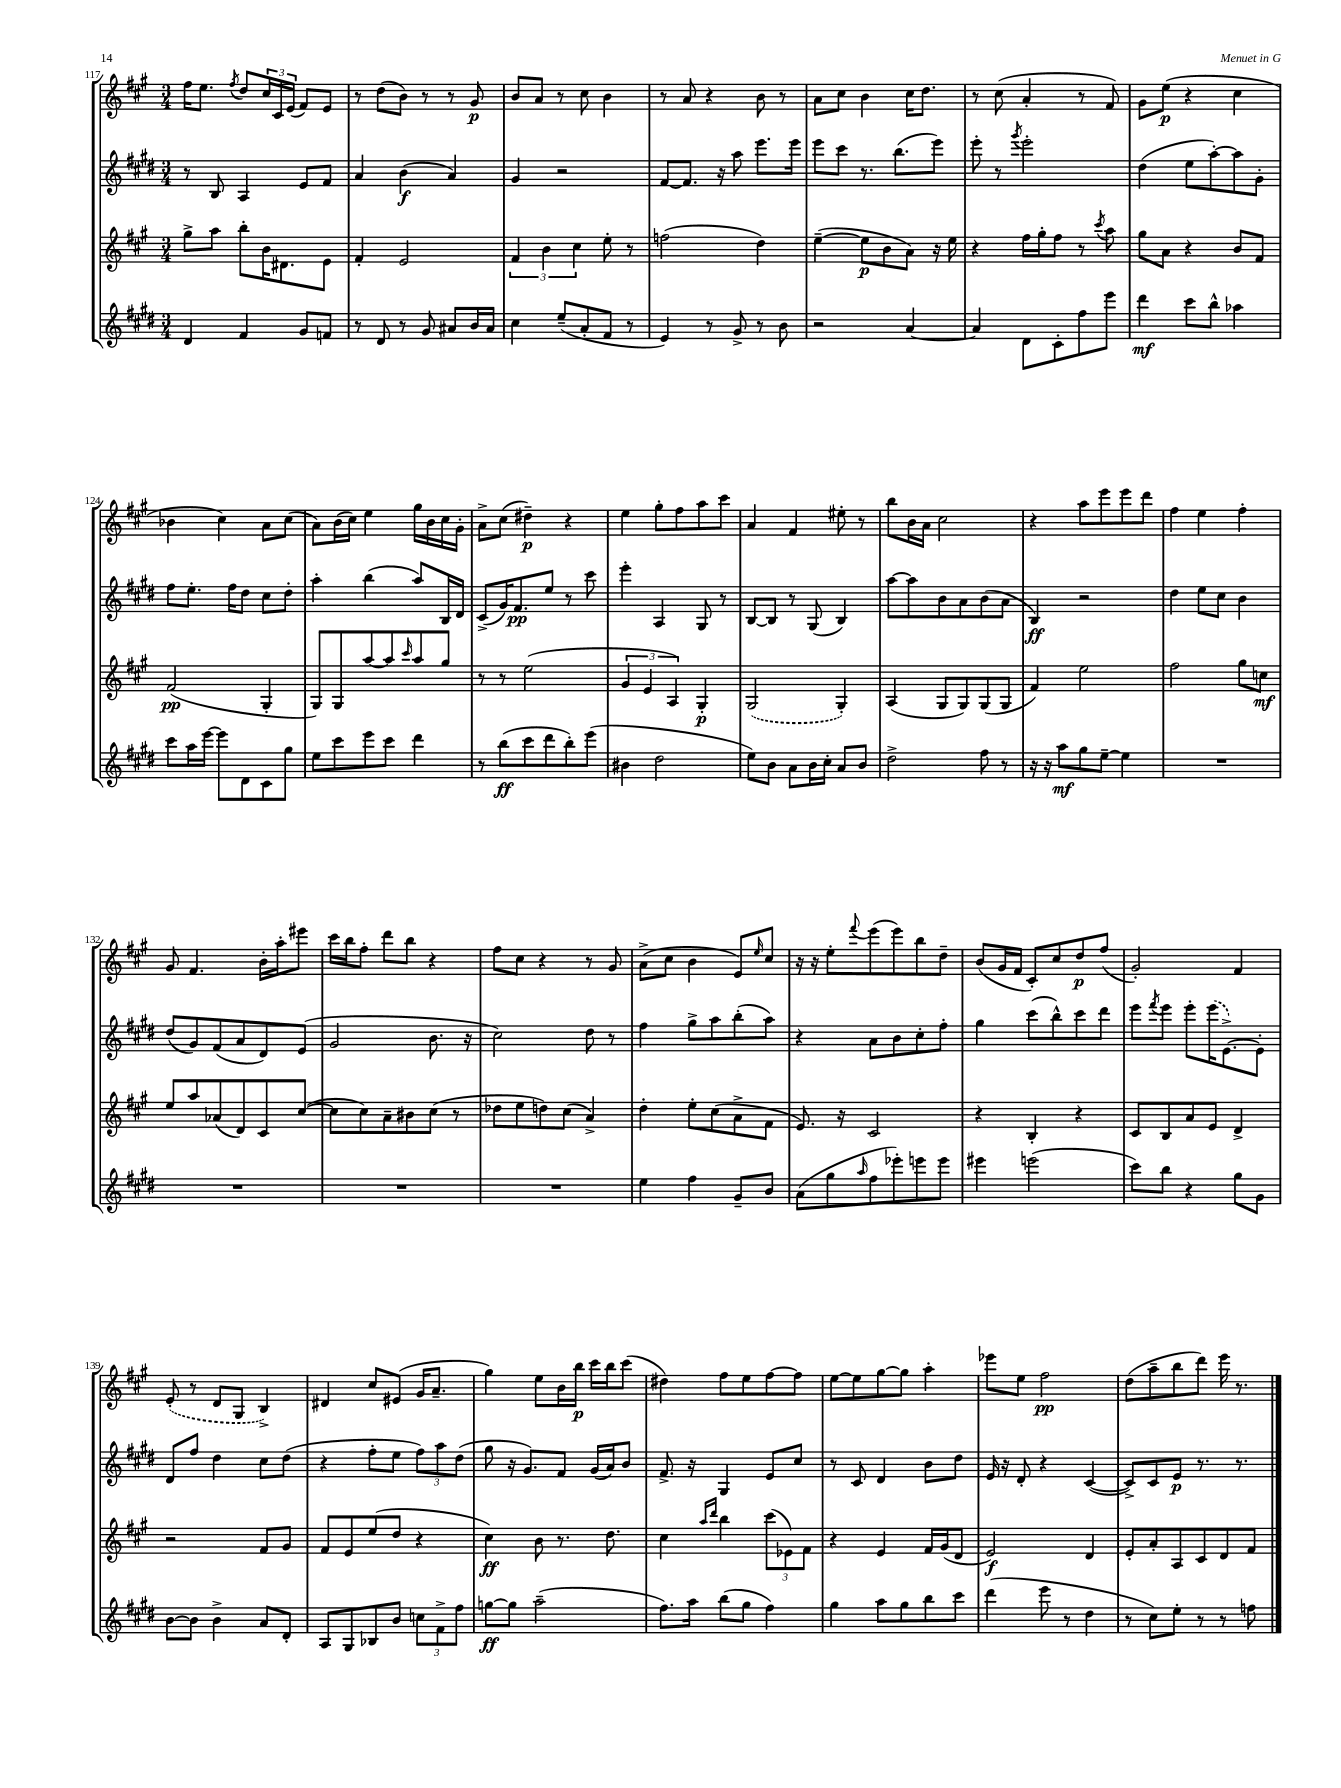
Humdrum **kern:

**kern	**dynam	**kern	**dynam	**kern	**dynam	**kern	**dynam
*part4	*part4	*part3	*part3	*part2	*part2	*part1	*part1
*staff4	*staff4	*staff3	*staff3	*staff2	*staff2	*staff1	*staff1
*clefG2	*	*clefG2	*	*clefG2	*	*clefG2	*
*k[f#c#g#d#]	*	*k[f#c#g#]	*	*k[f#c#g#d#]	*	*k[f#c#g#]	*
*M3/4	*	*M3/4	*	*M3/4	*	*M3/4	*
=117	=117	=117	=117	=117	=117	=117	=117
4d#/	.	8gg#^\L	.	8r	.	16ff#\KL	.
.	.	.	.	.	.	8.ee\J	.
.	.	8aa\J	.	8B/	.	.	.
.	.	.	.	.	.	8qff#/	.
4f#/	.	8bb'\L	.	4A/	.	8dd/L	.
.	.	16b\K	.	.	.	24cc#/L	.
.	.	.	.	.	.	24c#/	.
.	.	8.d#X\	.	.	.	.	.
.	.	.	.	.	.	(24e/JJ	.
8g#/L	.	.	.	8e/L	.	8f#/L)	.
8fn/J	.	8e\J	.	8f#/J	.	8e/J	.
=118	=118	=118	=118	=118	=118	=118	=118
8r	.	4f#'/	.	4a/	.	8r	.
8d#/	.	.	.	.	.	(8dd\L	.
8r	.	2e/	.	(4b\	f	8b\J)	.
8g#/	.	.	.	.	.	8r	.
8a#X/L	.	.	.	4a/)	.	8r	.
16b/L	.	.	.	.	.	8g#/	p
16a#/JJ	.	.	.	.	.	.	.
=119	=119	=119	=119	=119	=119	=119	=119
4cc#\	.	6f#/	.	4g#/	.	8b/L	.
.	.	.	.	.	.	8a/J	.
.	.	6b\	.	.	.	.	.
(8ee~/L	.	.	.	2r	.	8r	.
.	.	6cc#\	.	.	.	.	.
8a'/	.	.	.	.	.	8cc#\	.
8f#/J	.	8ee'\	.	.	.	4b\	.
8r	.	8r	.	.	.	.	.
=120	=120	=120	=120	=120	=120	=120	=120
4e/)	.	(2ffn\	.	[8f#/L	.	8r	.
.	.	.	.	8.f#/J]	.	8a/	.
8r	.	.	.	.	.	4r	.
.	.	.	.	16r	.	.	.
8g#^/	.	.	.	8aa\	.	.	.
8r	.	4dd\)	.	8.eee\L	.	8b\	.
8b\	.	.	.	.	.	8r	.
.	.	.	.	16eee\Jk	.	.	.
=121	=121	=121	=121	=121	=121	=121	=121
2r	.	([4ee~\	.	8eee\L	.	8a\L	.
.	.	.	.	8ccc#\J	.	8cc#\J	.
.	.	8ee\L]	p	8.r	.	4b\	.
.	.	8b\	.	.	.	.	.
.	.	.	.	(8.bb\L	.	.	.
[4a/	.	8a\J)	.	.	.	16cc#\KL	.
.	.	.	.	.	.	8.dd\J	.
.	.	16r	.	8eee\J)	.	.	.
.	.	16ee\	.	.	.	.	.
=122	=122	=122	=122	=122	=122	=122	=122
4a/]	.	4r	.	8eee'\	.	8r	.
.	.	.	.	8r	.	(8cc#\	.
.	.	.	.	8qggg#/	.	.	.
8d#\L	.	16ff#\LL	.	2eee'\	.	4a'/	.
.	.	16gg#'\J	.	.	.	.	.
8c#'\	.	8ff#\J	.	.	.	.	.
8ff#\	.	8r	.	.	.	8r	.
.	.	8qccc#/	.	.	.	.	.
8eee\J	.	8aa\	.	.	.	8f#/)	.
=123	=123	=123	=123	=123	=123	=123	=123
4ddd#\	mf	8gg#\L	.	(4dd#\	.	8g#\L	.
.	.	8a\J	.	.	.	(8ee\J	p
8ccc#\L	.	4r	.	8ee\L	.	4r	.
8bb^^\J	.	.	.	[8aa'\)	.	.	.
4aa-X\	.	8b/L	.	8aa\]	.	4cc#\	.
.	.	8f#/J	.	8g#'\J	.	.	.
!!LO:LB:g=z
=124	=124	=124	=124	=124	=124	=124	=124
8ccc#\L	.	(2f#/	pp	8ff#\L	.	4b-X\	.
16aa\L	.	.	.	8.ee'\J	.	.	.
[16eee\JJ	.	.	.	.	.	.	.
8eee\L]	.	.	.	.	.	4cc#\)	.
.	.	.	.	16ff#\KL	.	.	.
8d#\	.	.	.	8dd#\J	.	.	.
8c#\	.	4G#'/	.	8cc#\L	.	8a\L	.
8gg#\J	.	.	.	8dd#'\J	.	(8cc#\J	.
=125	=125	=125	=125	=125	=125	=125	=125
8ee\L	.	8G#/L)	.	4aa'\	.	8a\L)	.
8ccc#\	.	8G#/	.	.	.	(16b\L	.
.	.	.	.	.	.	16cc#\JJ)	.
8eee\	.	[8aa/	.	(4bb\	.	4ee\	.
8ccc#\J	.	8aa/]	.	.	.	.	.
.	.	16qqccc#/	.	.	.	.	.
4ddd#\	.	8aa/	.	8aa/L)	.	16gg#\LL	.
.	.	.	.	.	.	16b\	.
.	.	8gg#/J	.	16B/L	.	16cc#\	.
.	.	.	.	16d#/JJ	.	16g#'\JJ	.
=126	=126	=126	=126	=126	=126	=126	=126
8r	.	8r	.	(8c#^/L	.	8a^\L	.
(8bb\L	ff	8r	.	16g#/K)	.	(8cc#\J	.
.	.	.	.	8.f#/	pp	.	.
8ccc#\	.	(2ee\	.	.	.	4dd#X~\)	p
8ddd#\	.	.	.	8ee/J	.	.	.
8bb'\)	.	.	.	8r	.	4r	.
(8eee\J	.	.	.	8ccc#\	.	.	.
=127	=127	=127	=127	=127	=127	=127	=127
4b#X\	.	6g#/	.	4eee'\	.	4ee\	.
.	.	6e/	.	.	.	.	.
2dd#\	.	.	.	4A/	.	8gg#'\L	.
.	.	6A/)	.	.	.	.	.
.	.	.	.	.	.	8ff#\	.
.	.	4G#'/	p	8G#/	.	8aa\	.
.	.	.	.	8r	.	8ccc#\J	.
=128	=128	=128	=128	=128	=128	=128	=128
8ee\L)	.	(2G#/	.	[8B/L	.	4a/	.
8b\J	.	.	.	8B/J]	.	.	.
8a\L	.	.	.	8r	.	4f#/	.
16b\L	.	.	.	(8G#/	.	.	.
16cc#'\JJ	.	.	.	.	.	.	.
8a/L	.	4G#'/)	.	4B/)	.	8ee#X'\	.
8b/J	.	.	.	.	.	8r	.
=129	=129	=129	=129	=129	=129	=129	=129
2dd#^\	.	(4A/	.	[8aa\L	.	8bb\L	.
.	.	.	.	8aa\]	.	16b\L	.
.	.	.	.	.	.	16a\JJ	.
.	.	8G#/L	.	8b\	.	2cc#\	.
.	.	8G#/)	.	8a\	.	.	.
8ff#\	.	(8G#/	.	(8b\	.	.	.
8r	.	8G#/J	.	8a\J	.	.	.
=130	=130	=130	=130	=130	=130	=130	=130
16r	.	4f#/)	.	4B/)	ff	4r	.
16r	.	.	.	.	.	.	.
8aa\L	mf	.	.	.	.	.	.
8gg#\	.	2ee\	.	2r	.	8aa\L	.
[8ee~\J	.	.	.	.	.	8eee\	.
4ee\]	.	.	.	.	.	8eee\	.
.	.	.	.	.	.	8ddd\J	.
=131	=131	=131	=131	=131	=131	=131	=131
2.r	.	2ff#\	.	4dd#\	.	4ff#\	.
.	.	.	.	8ee\L	.	4ee\	.
.	.	.	.	8cc#\J	.	.	.
.	.	8gg#\L	.	4b\	.	4ff#'\	.
.	.	8ccn\J	mf	.	.	.	.
!!LO:LB:g=z
=132	=132	=132	=132	=132	=132	=132	=132
2.r	.	8ee/L	.	(8dd#/L	.	8g#/	.
.	.	8aa/	.	8g#/)	.	4.f#/	.
.	.	(8a-X/	.	(8f#/	.	.	.
.	.	8d/)	.	8a/	.	.	.
.	.	8c#/	.	8d#/)	.	16b'\LL	.
.	.	.	.	.	.	16aa'\J	.
.	.	([8cc#/J	.	(8e/J	.	8eee#X\J	.
=133	=133	=133	=133	=133	=133	=133	=133
2.r	.	8cc#\L]	.	2g#/	.	16ccc#\LL	.
.	.	.	.	.	.	16bb\J	.
.	.	8cc#\)	.	.	.	8ff#'\J	.
.	.	8a~\	.	.	.	8ddd\L	.
.	.	8b#X\	.	.	.	8bb\J	.
.	.	(8cc#\J	.	8.b\	.	4r	.
.	.	8r	.	.	.	.	.
.	.	.	.	16r	.	.	.
=134	=134	=134	=134	=134	=134	=134	=134
2.r	.	8dd-X\L	.	2cc#\)	.	8ff#\L	.
.	.	8ee\	.	.	.	8cc#\J	.
.	.	8ddn\)	.	.	.	4r	.
.	.	(8cc#\J	.	.	.	.	.
.	.	4a^/)	.	8dd#\	.	8r	.
.	.	.	.	8r	.	8g#/	.
=135	=135	=135	=135	=135	=135	=135	=135
4ee\	.	4dd'\	.	4ff#\	.	(8a^\L	.
.	.	.	.	.	.	8cc#\J	.
4ff#\	.	8ee'\L	.	8gg#^\L	.	4b\	.
.	.	(8cc#\	.	8aa\	.	.	.
8g#~/L	.	8a^\	.	(8bb'\	.	8e/L)	.
.	.	.	.	.	.	16qqee/	.
8b/J	.	8f#\J	.	8aa\J)	.	8cc#/J	.
=136	=136	=136	=136	=136	=136	=136	=136
(8a\L	.	8.e/)	.	4r	.	16r	.
.	.	.	.	.	.	16r	.
8gg#\	.	.	.	.	.	8ee'\L	.
.	.	16r	.	.	.	.	.
16qqaa/	.	.	.	.	.	8qqfff#/	.
8ff#\	.	2c#/	.	8a\L	.	(8eee\	.
8eee-X'\)	.	.	.	8b\	.	8eee\)	.
8eeen\	.	.	.	8cc#'\	.	8bb\	.
8eee\J	.	.	.	8ff#'\J	.	8dd~\J	.
=137	=137	=137	=137	=137	=137	=137	=137
4eee#X\	.	4r	.	4gg#\	.	(8b/L	.
.	.	.	.	.	.	16g#/L	.
.	.	.	.	.	.	16f#/JJ	.
(2eeen\	.	4B'/	.	(8ccc#\L	.	8c#'/L)	.
.	.	.	.	8bb^^\)	.	8cc#/	.
.	.	4r	.	8ccc#\	.	8dd/	p
.	.	.	.	8ddd#\J	.	(8ff#/J	.
=138	=138	=138	=138	=138	=138	=138	=138
8ccc#\L)	.	8c#/L	.	8eee\L	.	2g#'/)	.
.	.	.	.	8qfff#/	.	.	.
8bb\J	.	8B/	.	8eee\J	.	.	.
4r	.	8a/	.	8eee'\L	.	.	.
.	.	8e/J	.	(16eee\K	.	.	.
.	.	.	.	[8.e^\)	.	.	.
8gg#\L	.	4d^/	.	.	.	4f#/	.
8g#\J	.	.	.	8e'\J]	.	.	.
!!LO:LB:g=z
=139	=139	=139	=139	=139	=139	=139	=139
[8b\L	.	2r	.	8d#/L	.	(8e'/	.
8b\J]	.	.	.	8ff#/J	.	8r	.
4b^\	.	.	.	4dd#\	.	8d/L	.
.	.	.	.	.	.	8G#/J	.
8a/L	.	8f#/L	.	8cc#\L	.	4B^/)	.
8d#'/J	.	8g#/J	.	(8dd#\J	.	.	.
=140	=140	=140	=140	=140	=140	=140	=140
8A/L	.	8f#/L	.	4r	.	4d#X/	.
8G#/	.	8e/	.	.	.	.	.
8B-X/	.	(8ee/	.	8ff#'\L	.	8cc#/L	.
8b/J	.	8dd/J	.	8ee\J	.	(8e#X/J	.
12ccn\L	.	4r	.	12ff#\L)	.	16g#/KL	.
.	.	.	.	.	.	8.a~/J	.
12f#^\	.	.	.	12aa\	.	.	.
12ff#\J	.	.	.	(12dd#\J	.	.	.
=141	=141	=141	=141	=141	=141	=141	=141
[8ggn\L	ff	4cc#\)	ff	8gg#\	.	4gg#\)	.
8gg\J]	.	.	.	16r	.	.	.
.	.	.	.	8.g#/L)	.	.	.
(2aa~\	.	8b\	.	.	.	8ee\L	.
.	.	8.r	.	8f#/J	.	16b\L	.
.	.	.	.	.	.	16bb\JJ	p
.	.	.	.	(16g#/LL	.	16ccc#\LL	.
.	.	8.dd\	.	16a/J)	.	16bb\J	.
.	.	.	.	8b/J	.	(8ccc#\J	.
=142	=142	=142	=142	=142	=142	=142	=142
8.ff#\L)	.	4cc#\	.	8.f#^/	.	4dd#X\)	.
16aa\Jk	.	.	.	16r	.	.	.
.	.	16qqaa/LL	.	.	.	.	.
.	.	16qqddd/JJ	.	.	.	.	.
(8bb\L	.	4bb\	.	4G#/	.	8ff#\L	.
8gg#\J	.	.	.	.	.	8ee\	.
4ff#\)	.	(12ccc#\L	.	8e/L	.	[8ff#\	.
.	.	12e-X\)	.	.	.	.	.
.	.	.	.	8cc#/J	.	8ff#\J]	.
.	.	12f#\J	.	.	.	.	.
=143	=143	=143	=143	=143	=143	=143	=143
4gg#\	.	4r	.	8r	.	[8ee\L	.
.	.	.	.	8c#/	.	8ee\]	.
8aa\L	.	4e/	.	4d#/	.	[8gg#\	.
8gg#\	.	.	.	.	.	8gg#\J]	.
8bb\	.	16f#/LL	.	8b\L	.	4aa'\	.
.	.	(16g#/J	.	.	.	.	.
8ccc#\J	.	8d/J	.	8dd#\J	.	.	.
=144	=144	=144	=144	=144	=144	=144	=144
(4ddd#\	.	2e/)	f	16e/	.	8eee-X\L	.
.	.	.	.	16r	.	.	.
.	.	.	.	8d#'/	.	8ee\J	.
8eee\	.	.	.	4r	.	2ff#\	pp
8r	.	.	.	.	.	.	.
4dd#\	.	4d/	.	([4c#/	.	.	.
=145	=145	=145	=145	=145	=145	=145	=145
8r	.	8e'/L	.	8c#^/L])	.	(8dd\L	.
8cc#\L)	.	8a'/	.	8c#/	.	8aa~\	.
8ee'\J	.	8A/	.	8e/J	p	8bb\	.
8r	.	8c#/	.	8.r	.	8ddd\J)	.
8r	.	8d/	.	.	.	16eee\	.
.	.	.	.	8.r	.	8.r	.
8ffn\	.	8f#/J	.	.	.	.	.
==	==	==	==	==	==	==	==
*-	*-	*-	*-	*-	*-	*-	*-
